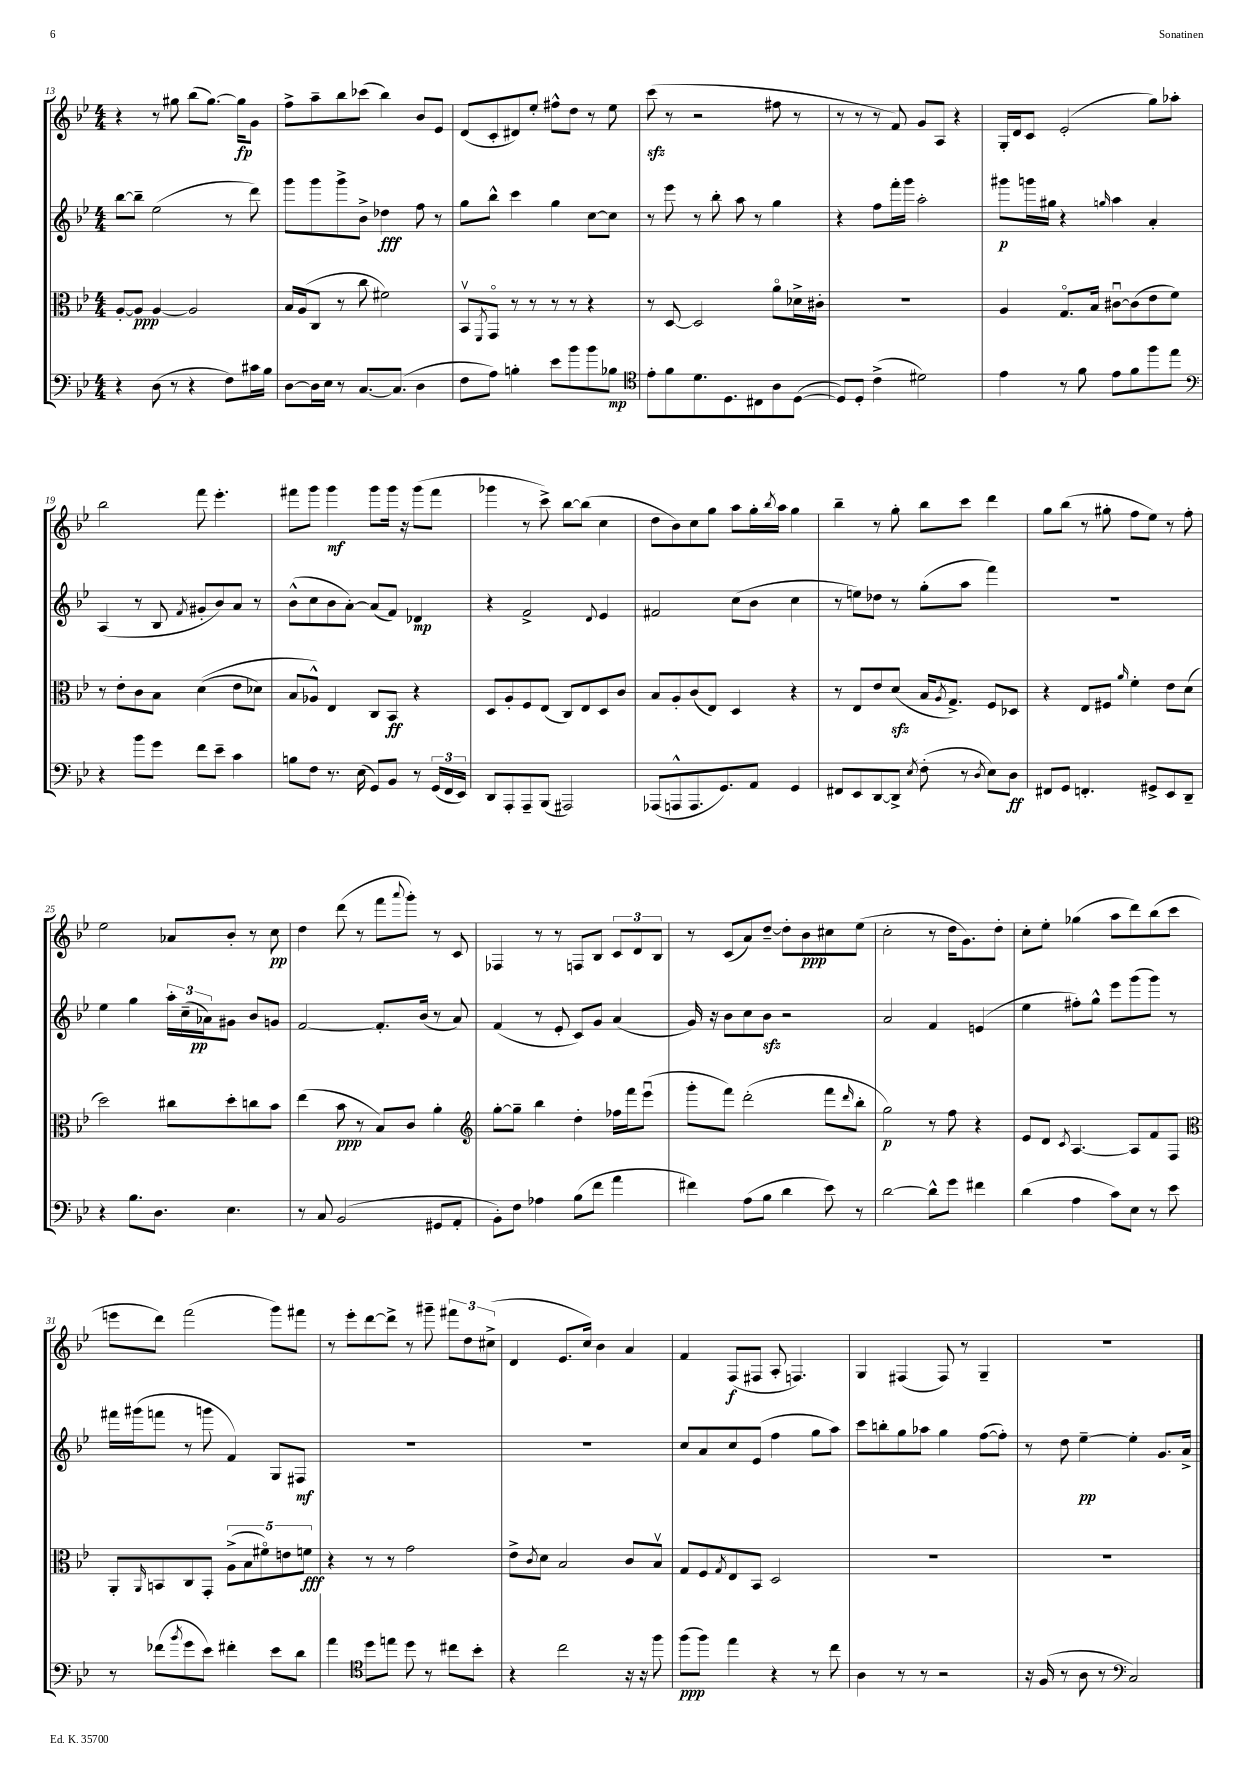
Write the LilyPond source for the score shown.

<<
\new StaffGroup <<
\new Staff = "s0" {
    \clef treble \key bes \major \numericTimeSignature \time 4/4
    r4 r8 gis''8 bes''8( gis''8.~) gis''16\fp g'8 |
    f''8-> a''8-- bes''8 ces'''8( bes''4) bes'8 ees'8 |
    d'8( c'8-. dis'8) ees''8-. fis''8-^ d''8 r8 ees''8 |
    c'''8\sfz( r8 r2 fis''8 r8 |
    r8 r8 r8 f'8) g'8 a8 r4 |
    g16-. d'16 c'8 ees'2-.( g''8) aes''8-. |
    bes''2 f'''8 ees'''4.-. |
    fis'''8 g'''8 g'''4\mf g'''8 g'''16 r16 g'''8( fis'''8 |
    ges'''4 r8 c'''8->) bes''8~ bes''8( c''4 |
    d''8 bes'8) c''8 g''8 a''8 g''16-. \acciaccatura { bes''8 } a''16 g''4 |
    bes''4-- r8 g''8-. bes''8 c'''8 d'''4 |
    g''8 bes''8( r8 gis''8-. f''8 ees''8) r8 f''8-. |
    ees''2 aes'8 bes'8-. r8 c''8\pp |
    d''4 d'''8( r8 f'''8 \appoggiatura { a'''8 } g'''8-.) r8 c'8 |
    fes4 r8 r8 f8 bes8 \tuplet 3/2 { c'8 d'8 bes8 } |
    r8 c'8( a'8) d''8~-- d''8-. bes'8\ppp cis''8 ees''8( |
    c''2-. r8 d''16 g'8.) d''8-. |
    c''8-. ees''8-. ges''4( a''8 d'''8) bes''8( c'''8 |
    e'''8 d'''8) f'''2( g'''8) fis'''8 |
    r8 ees'''8-. d'''8~ d'''8-> r8 gis'''8-- \tuplet 3/2 { fis'''8 d''8 cis''8->( } |
    d'4 ees'8. c''16) bes'4 a'4 |
    f'4 f8\f( fis8 a8-. f4.) |
    g4 fis4( fis8) r8 g4-- |
    R1 \bar "|." |
}
\new Staff = "s1" {
    \clef treble \key bes \major \numericTimeSignature \time 4/4
    bes''8~ bes''8-- ees''2( r8 d'''8) |
    g'''8 g'''8 g'''8-> bes'8-> des''4\fff f''8 r8 |
    g''8 bes''8-^ c'''4 g''4 c''8~ c''8 |
    r8 ees'''8 r8 bes''8-. a''8 r8 g''4 |
    r4 f''8 f'''16-. g'''16 a''2-. |
    gis'''8\p g'''16 gis''16 r4 \grace { g''16 } a''4 a'4-. |
    a4( r8 bes8 \acciaccatura { f'8 } gis'8-. bes'8) a'8 r8 |
    bes'8-^( c''8 bes'8 a'8~-.) a'8( f'8) des'4\mp |
    r4 f'2-> \appoggiatura { d'8 } ees'4 |
    fis'2 c''8( bes'8 c''4 |
    r8 e''8) des''8 r8 g''8-.( a''8 f'''4) |
    R1 |
    ees''4 g''4 \tuplet 3/2 { a''16-. c''16--( aes'16\pp) } gis'8 bes'8 g'8 |
    f'2~ f'8.-. bes'16( r8 a'8) |
    f'4( r8 ees'8-. c'8) g'8 a'4( |
    g'16) r16 bes'8 c''8 bes'8\sfz r2 |
    a'2 f'4 e'4( |
    ees''4 fis''8-.) g''8-^ ees'''8 g'''8( g'''8) r8 |
    fis'''16 gis'''16( f'''8 r8 g'''8 f'4) g8 fis8\mf |
    R1 |
    R1 |
    c''8 a'8 c''8 ees'8( f''4 g''8 a''8) |
    c'''8 b''8-. g''8 aes''8 g''4 f''8~( f''8-.) |
    r8 d''8 ees''4~--\pp ees''4-. g'8. a'16-> \bar "|." |
}
\new Staff = "s2" {
    \clef alto \key bes \major \numericTimeSignature \time 4/4
    a8~-. a8\ppp a4~ a2 |
    bes16 a16( c8 r8 c''8 fis'2) |
    bes,8\upbow \acciaccatura { f,8 } g,8\flageolet r8 r8 r8 r8 r4 |
    r8 d8~ d2 a'8\flageolet des'16-> cis'16-. |
    R1 |
    a4 g8.\flageolet bes16 cis'8~\downbow cis'8( ees'8 f'8) |
    r8 ees'8-. c'8 bes8 d'4(\( ees'8 des'8) |
    bes8 aes8-^\) ees4 c8 bes,8\ff r4 |
    d8 a8-. f8 ees8( c8) ees8 d8 c'8 |
    bes8 a8-. c'8( ees8) d4 r4 |
    r8 ees8 ees'8 d'8\sfz( bes16 \acciaccatura { a8 } g8.->) f8 des8 |
    r4 ees8 fis8 \grace { a'16 } f'4-. ees'8 d'8( |
    d''2) cis''8 d''8-. c''8 bes'8 |
    ees''4( bes'8\ppp r8 bes8) c'8 a'4-. |
    \clef treble g''8~-. g''8-- bes''4 d''4-. fes''16 f'''16 ees'''8\downbow( |
    g'''8-. f'''8) d'''2-.( f'''8 \grace { d'''16 } bes''8-. |
    g''2\p) r8 f''8 r4 |
    ees'8 d'8 \acciaccatura { c'8 } a4.~ a8 f'8 f8 |
    \clef alto a,8-. \grace { a,16 } b,8 c8 g,8-. \tuplet 5/4 { a8->( bes8 fis'8\flageolet) e'8 f'8\fff } |
    r4 r8 r8 g'2 |
    ees'8-> \acciaccatura { c'8 } d'8 bes2 c'8 bes8\upbow |
    g8 f8 \acciaccatura { g8 } ees8 bes,8 d2 |
    R1 |
    R1 \bar "|." |
}
\new Staff = "s3" {
    \clef bass \key bes \major \numericTimeSignature \time 4/4
    r4 d8( r8 r4 f8) cis'16 bes16 |
    d8~ d16 ees16 r8 c8.~ c8.( d4 |
    f8 a8) b4-. ees'8 bes'8 bes'8 bes8\mp |
    \clef tenor ees'8-. f'8 d'8. d8. cis8 a8 d8~( |
    d8) d8-. c'4->( dis'2) |
    ees'4 r8 f'8 ees'8 f'8 f''8 ees''8 |
    \clef bass r4 bes'8 g'8 f'8 ees'8-- c'4 |
    b8 f8 r8. ees16( g,8) bes,8 r8 \tuplet 3/2 { g,16( f,16 ees,16) } |
    d,8 a,,8-. a,,8-- bes,,8( ais,,2) |
    aes,,8( a,,8-^ a,,8. g,8.) a,8 g,4 |
    fis,8 ees,8 d,8~ d,8-> \acciaccatura { ees8 } f8-.( r8 \acciaccatura { d8 } ees8) d8\ff |
    fis,8 g,8 f,4.-. gis,8-> ees,8 d,8-- |
    r4 bes8. d8. ees4. |
    r8 c8 bes,2( gis,8 a,8-. |
    bes,8-.) f8 aes4 bes8( f'8 a'4 |
    fis'4) a8( bes8 d'4 ees'8) r8 |
    d'2~ d'8-^ g'8 fis'4 |
    d'4( a4 c'8) ees8 r8 ees'8 |
    r8 fes'8( \acciaccatura { bes'8 } g'8 ees'8) fis'4-. ees'8 d'8 |
    a'4 \clef tenor d''8 e''8 d''8 r8 cis''8 bes'8-. |
    r4 c''2 r16 r16 f''8 |
    f''8\ppp( f''8) ees''4 r4 r8 c''8 |
    a4 r8 r8 r2 |
    r16 f16( r8 a8 r8 \clef bass c2) \bar "|." |
}
>>
>>
\layout { \context { \Score currentBarNumber = #13 } }
